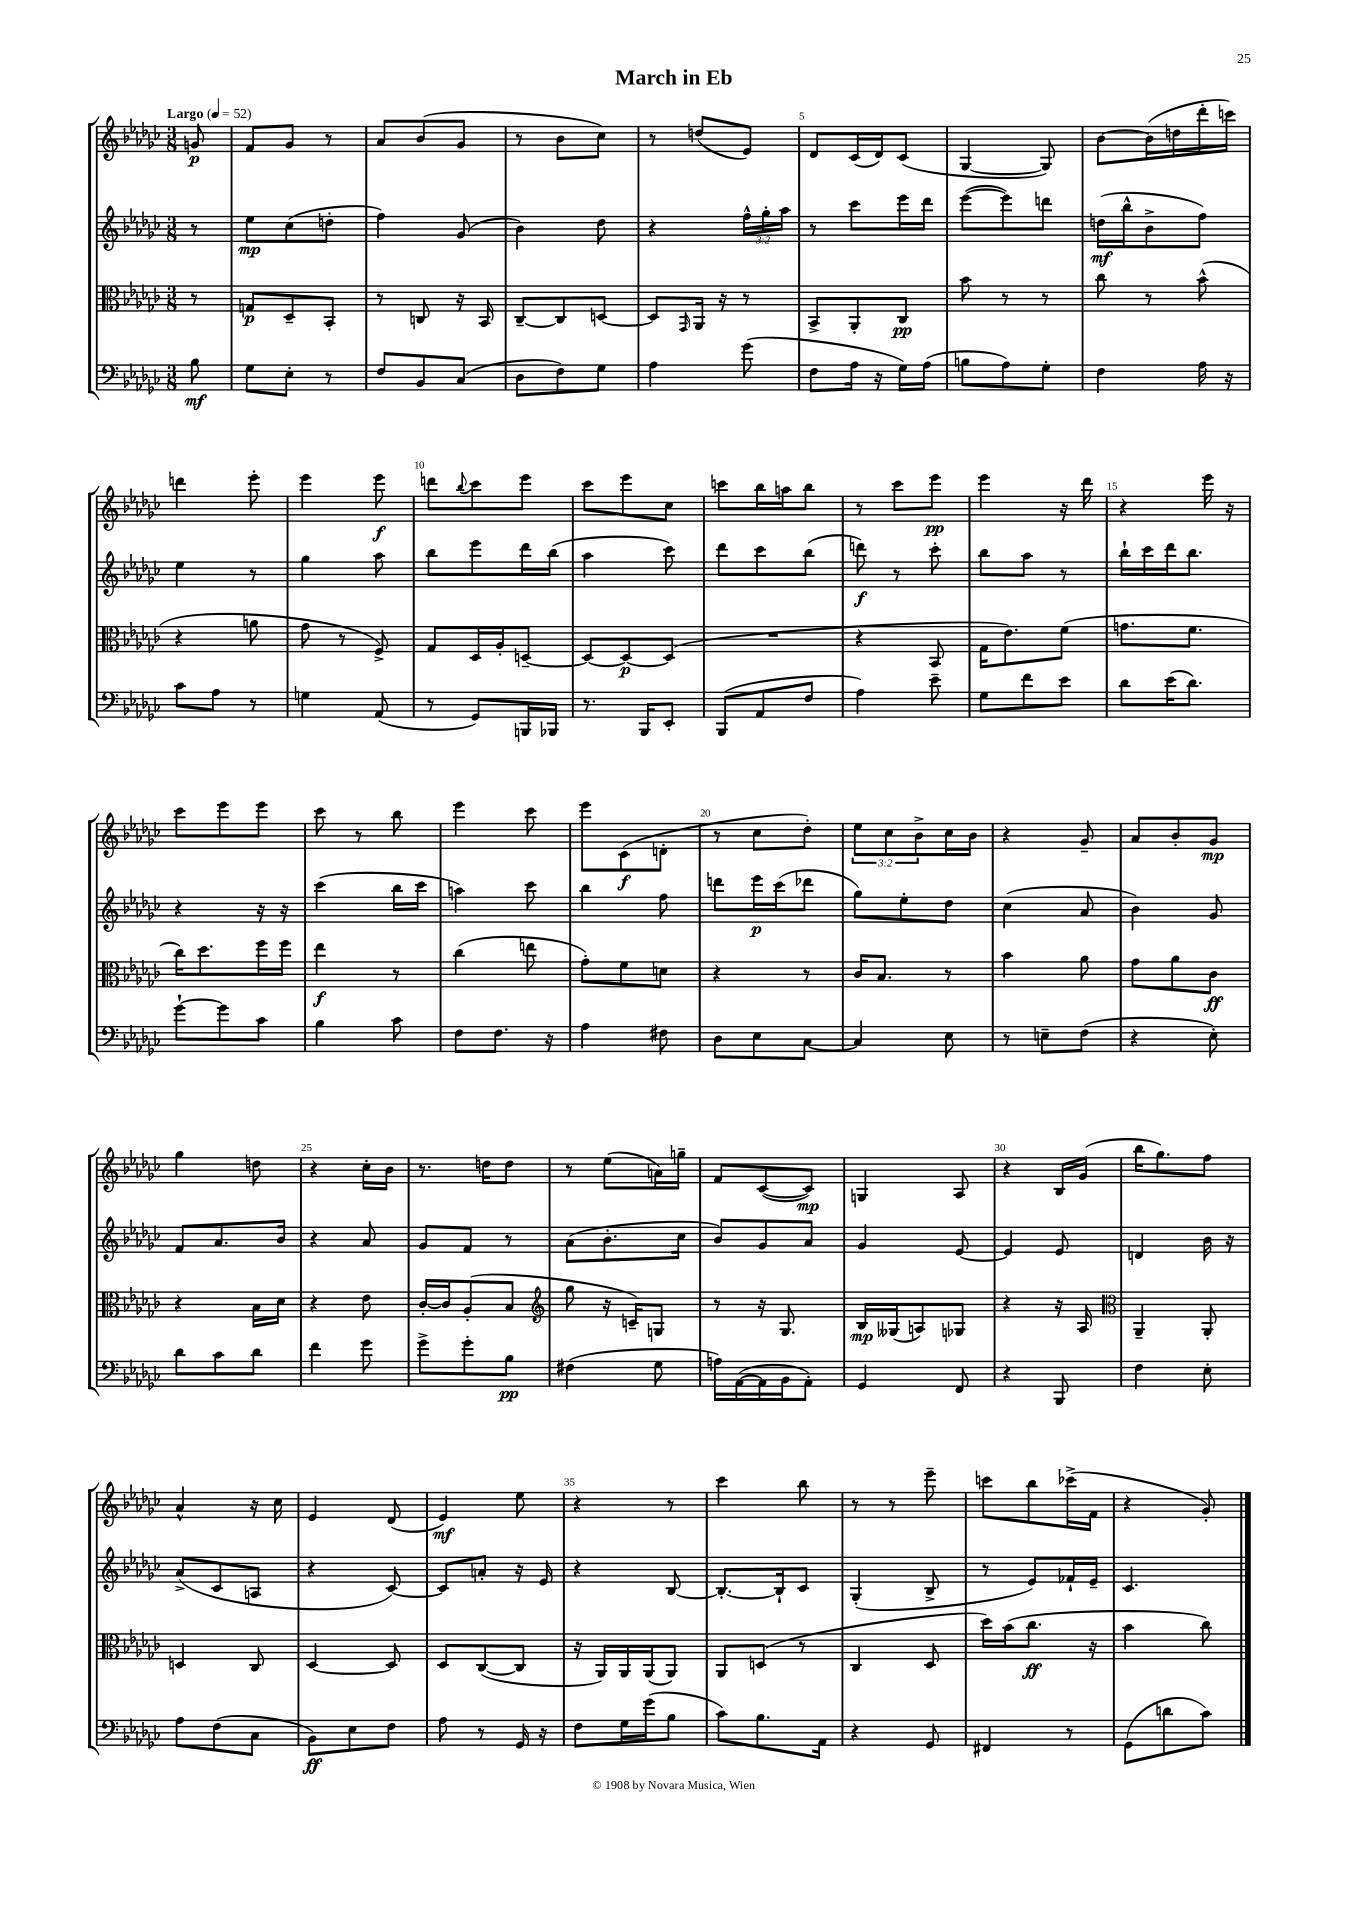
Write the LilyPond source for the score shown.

\header { title = "March in Eb" }
<<
\new StaffGroup <<
\new Staff = "s0" {
    \clef treble \key ges \major \numericTimeSignature \time 3/8 \override Staff.TupletNumber.text = #tuplet-number::calc-fraction-text \partial 8 \tempo "Largo" 4 = 52
    g'8\p |
    f'8 ges'8 r8 |
    aes'8 bes'8( ges'8 |
    r8 bes'8 ces''8) |
    r8 d''8( ees'8) |
    des'8 ces'16( des'16) ces'8( |
    ges4~ ges8) |
    bes'8~ bes'16( d''16 des'''16-. c'''16) |
    d'''4 ees'''8-. |
    ees'''4 ees'''8\f |
    d'''8 \appoggiatura { bes''8 } ces'''8 ees'''8 |
    ces'''8 ees'''8 ces''8 |
    c'''8 bes''16 a''16 bes''8 |
    r8 ces'''8 ees'''8\pp |
    ees'''4 r16 des'''16 |
    r4 ees'''16 r16 |
    ces'''8 ees'''8 ees'''8 |
    ces'''8 r8 bes''8 |
    ees'''4 ces'''8 |
    ees'''8 ces'8\f( d'8-. |
    r8 ces''8 des''8-.) |
    \tuplet 3/2 { ees''8 ces''8 bes'8-> } ces''16 bes'16 |
    r4 ges'8-- |
    aes'8 bes'8-. ges'8\mp |
    ges''4 d''8 |
    r4 ces''16-. bes'16 |
    r8. d''16 d''8 |
    r8 ees''8( a'16) g''16-- |
    f'8 ces'8~( ces'8\mp) |
    g4 aes8 |
    r4 bes16 ges'16( |
    bes''16 ges''8.) f''8 |
    aes'4-^ r16 ces''16 |
    ees'4 des'8( |
    ees'4\mf) ees''8 |
    r4 r8 |
    ces'''4 bes''8 |
    r8 r8 ees'''8-- |
    c'''8 bes''8 ces'''16->( f'16 |
    r4 ges'8-.) \bar "|." |
}
\new Staff = "s1" {
    \clef treble \key ges \major \numericTimeSignature \time 3/8 \override Staff.TupletNumber.text = #tuplet-number::calc-fraction-text \partial 8
    r8 |
    ees''8\mp ces''8( d''8-. |
    f''4) ges'8( |
    bes'4) des''8 |
    r4 \tuplet 3/2 { f''16-^ ges''16-. aes''16 } |
    r8 ces'''8 ees'''16 des'''16 |
    ees'''8~( ees'''8) d'''8 |
    d''16\mf( bes''16-^ bes'8-> f''8) |
    ees''4 r8 |
    ges''4 aes''8 |
    bes''8 ees'''8 des'''16 bes''16( |
    aes''4 ces'''8) |
    des'''8 ces'''8 bes''8( |
    d'''8\f) r8 ces'''8-. |
    bes''8 aes''8 r8 |
    bes''16-! ces'''16 des'''16 bes''8. |
    r4 r16 r16 |
    ces'''4( bes''16 ces'''16 |
    a''4) ces'''8 |
    bes''4 f''8 |
    d'''8 ees'''16\p ces'''16( des'''8 |
    ges''8) ees''8-. des''8 |
    ces''4( aes'8 |
    bes'4) ges'8 |
    f'8 aes'8. bes'16 |
    r4 aes'8 |
    ges'8 f'8 r8 |
    aes'8( bes'8.-. ces''16 |
    bes'8) ges'8 aes'8 |
    ges'4 ees'8~ |
    ees'4 ees'8 |
    d'4 bes'16 r16 |
    aes'8->( ces'8 a8 |
    r4 ces'8~) |
    ces'8 a'8-. r16 ees'16 |
    r4 bes8~ |
    bes8.~-. bes16-! ces'8 |
    ges4-.( bes8-> |
    r8 ees'8) fes'16-! ees'16-- |
    ces'4. \bar "|." |
}
\new Staff = "s2" {
    \clef alto \key ges \major \numericTimeSignature \time 3/8 \partial 8
    r8 |
    g8\p des8-- bes,8-. |
    r8 c8 r16 bes,16 |
    ces8~-- ces8 d8~ |
    d8 \grace { ges,16 } aes,16 r16 r8 |
    bes,8-> aes,8-. ces8\pp |
    bes'8 r8 r8 |
    ces''8 r8 bes'8-^( |
    r4 a'8 |
    ges'8 r8 f8->) |
    ges8 des16 aes16-. d8~-- |
    d8~ d8~\p d8( |
    R4. |
    r4 bes,8 |
    ges16 ees'8.) f'8( |
    g'8. f'8. |
    ces''16) des''8. f''16 f''16 |
    ees''4\f r8 |
    ces''4( e''8 |
    ges'8-.) f'8 d'8 |
    r4 r8 |
    ces'16 bes8. r8 |
    bes'4 aes'8 |
    ges'8 aes'8 ces'8\ff |
    r4 bes16 des'16 |
    r4 ees'8 |
    ces'16~-. ces'16 aes8-.( bes8 |
    \clef treble ges''8 r16 c'16--) g8 |
    r8 r16 ges8. |
    bes16\mp geses16( a8) ges8 |
    r4 r16 aes16 |
    \clef alto aes,4-- aes,8-. |
    d4 ces8 |
    des4~ des8 |
    des8 ces8~( ces8 |
    r16 aes,16) aes,16 aes,16( aes,8) |
    aes,8 d8( r8 |
    ces4 des8 |
    des''16) bes'16( ces''8.\ff r16 |
    bes'4 ces''8) \bar "|." |
}
\new Staff = "s3" {
    \clef bass \key ges \major \numericTimeSignature \time 3/8 \partial 8
    bes8\mf |
    ges8 ees8-. r8 |
    f8 bes,8 ces8( |
    des8 f8) ges8 |
    aes4 ges'8( |
    f8 aes16 r16 ges16) aes16( |
    b8 aes8) ges8-. |
    f4 aes16 r16 |
    ces'8 aes8 r8 |
    g4 aes,8( |
    r8 ges,8) b,,16 bes,,16 |
    r8. bes,,16 ees,8-. |
    bes,,8( aes,8 f8 |
    aes4) ees'8-- |
    ges8 f'8 ees'8 |
    des'8 ees'16( des'8.) |
    ges'8~-! ges'8 ces'8 |
    bes4 ces'8 |
    f8 f8. r16 |
    aes4 fis8 |
    des8 ees8 ces8~ |
    ces4 ees8 |
    r8 e8-- f8( |
    r4 ees8-.) |
    des'8 ces'8 des'8 |
    f'4 ges'8 |
    ges'8-> ges'8-. bes8\pp |
    fis4( ges8 |
    a16) aes,16~( aes,16 bes,16 aes,8-.) |
    ges,4 f,8 |
    r4 bes,,8 |
    f4 ees8-. |
    aes8 f8( ces8 |
    bes,8\ff) ees8 f8 |
    aes8 r8 ges,16 r16 |
    f8 ges16 ges'16( bes8 |
    ces'8) bes8. aes,16 |
    r4 ges,8 |
    fis,4 r8 |
    ges,8( d'8 ces'8) \bar "|." |
}
>>
>>
\layout { \context { \Score \override BarNumber.break-visibility = ##(#f #t #t) barNumberVisibility = #(every-nth-bar-number-visible 5) } }
